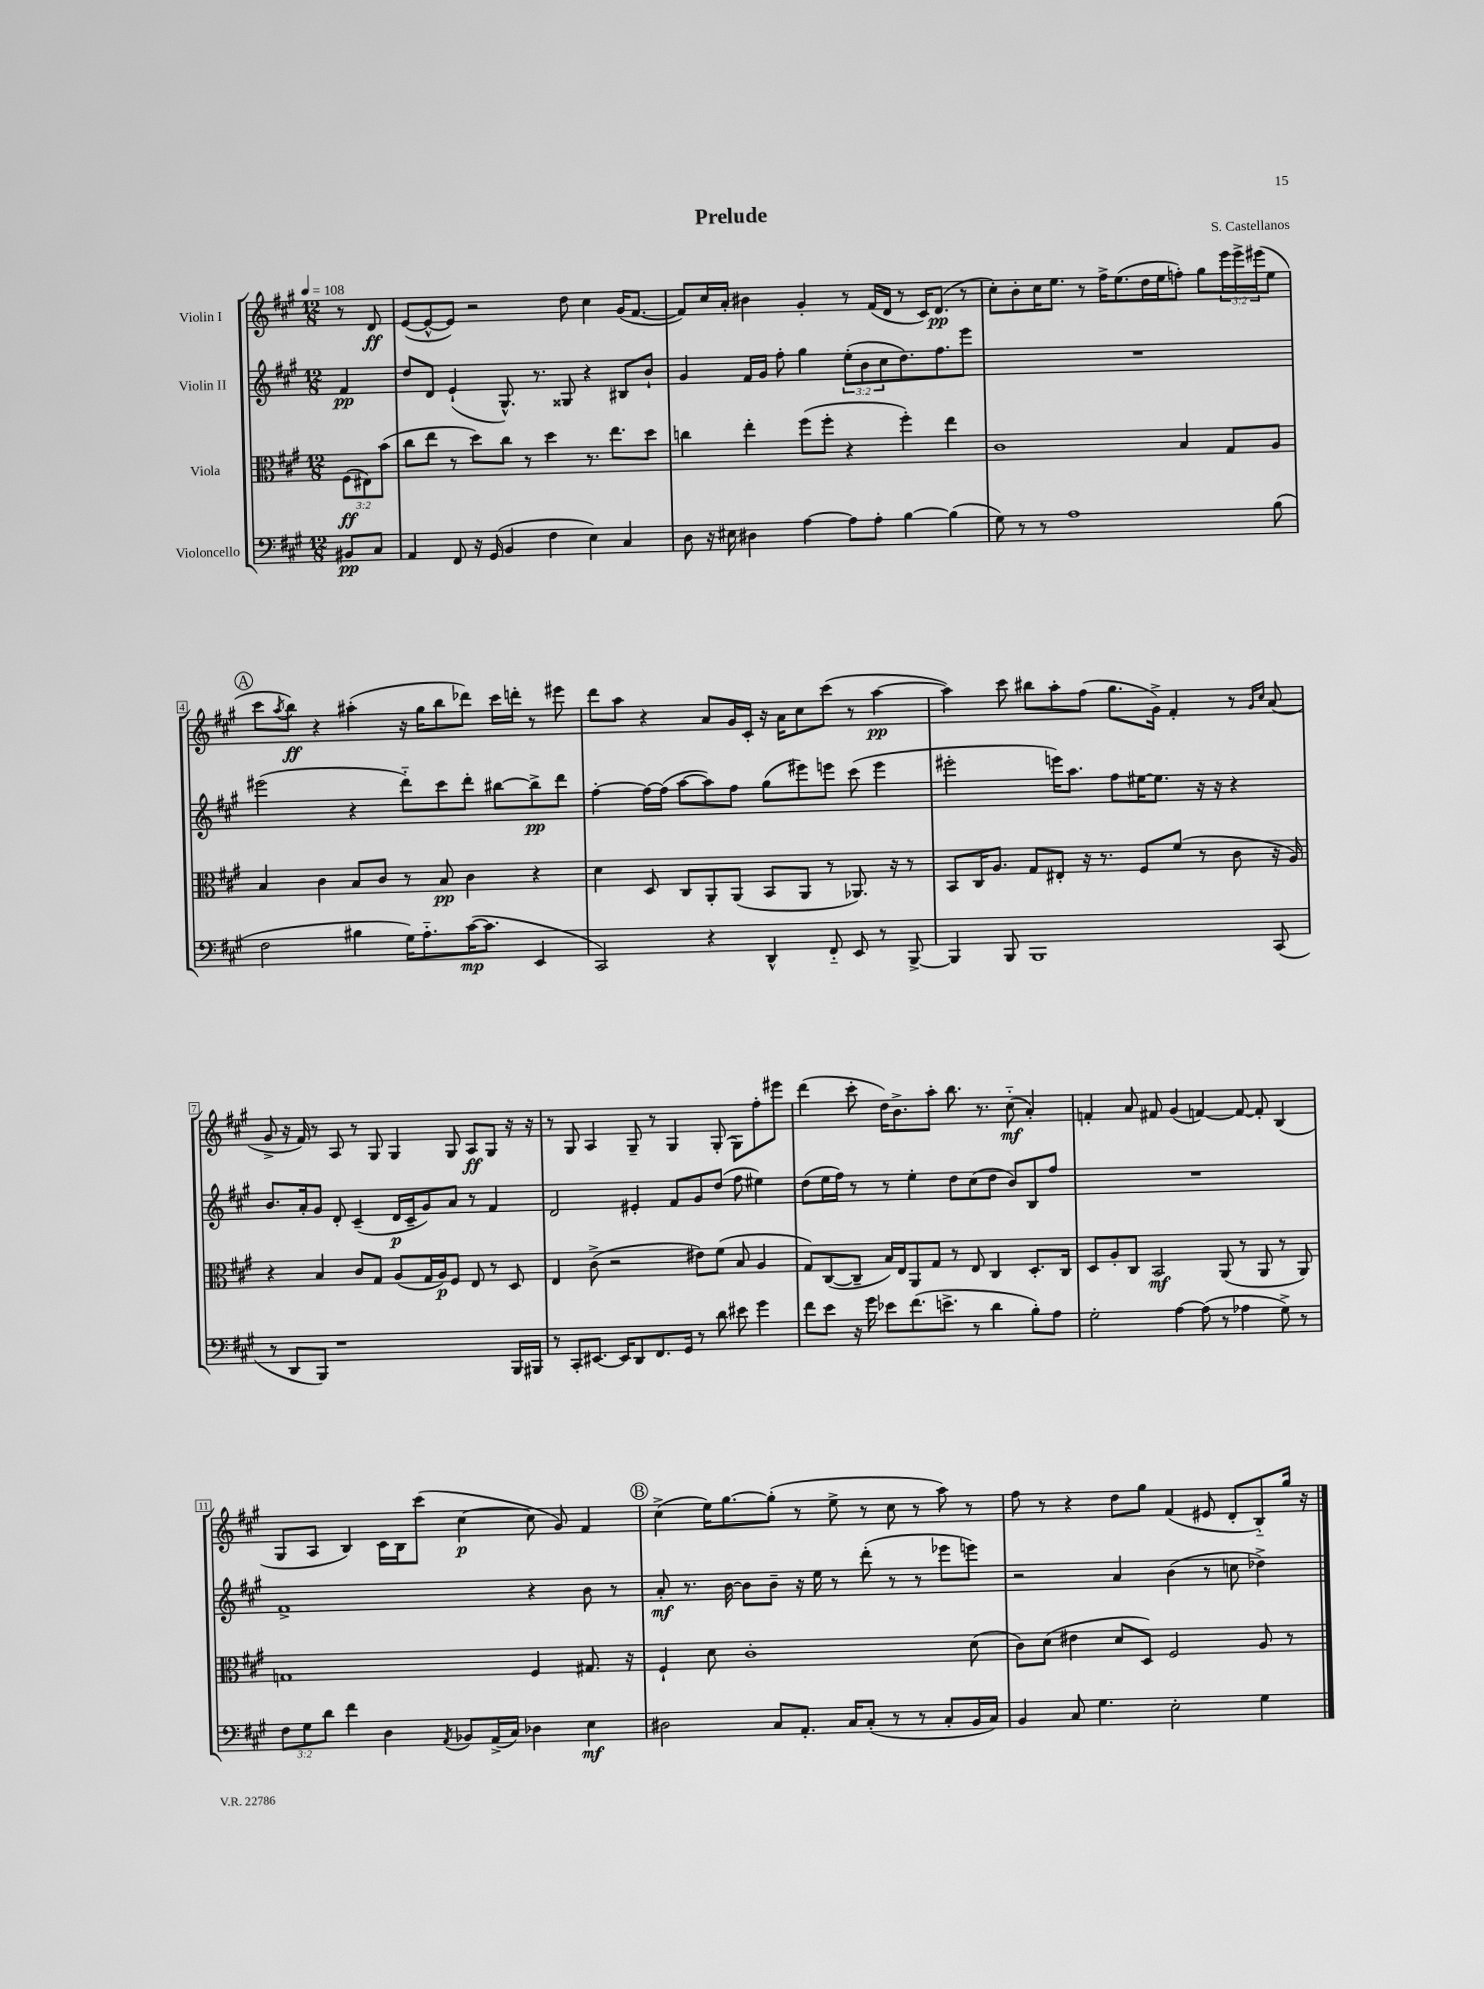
\header { title = "Prelude" composer = "S. Castellanos" }
<<
\new StaffGroup <<
\new Staff = "s0" \with { instrumentName = "Violin I" } {
    \clef treble \key a \major \numericTimeSignature \time 12/8 \override Staff.TupletNumber.text = #tuplet-number::calc-fraction-text \partial 4 \tempo 4 = 108
    r8 d'8\ff |
    e'8~( e'8~-^ e'8) r2 d''8 cis''4 gis'16( fis'8.~ |
    fis'8) cis''16 a'16-. bis'4 gis'4-. r8 fis'16( d'16 r8 cis'16) d'8.\pp( r8 |
    cis''8-.) b'8-. cis''16 e''8. r8 fis''16-> e''8.( d''16 e''16 f''8-.) gis''8 \tuplet 3/2 { e'''16 e'''16-> eis'''16( } e''8 |
    \mark \markup { \circle "A" } cis'''8 \acciaccatura { a''8 } b''8\ff) r4 ais''4-.( r16 gis''16 b''8 des'''8) cis'''16 d'''16-. r8 eis'''8 |
    d'''8 a''8 r4 a'8 gis'16 cis'16-. r16 a'16 cis''8 cis'''8( r8 a''4~\pp |
    a''4) cis'''8 bis''8 a''8-. fis''8( gis''8. gis'16->) fis'4-. r8 \grace { gis'16 cis''16 } a'8( |
    gis'8-> r16 fis'16) r8 a8 r8 gis8 gis4 gis8 a8\ff gis8 r16 r16 |
    r8 gis8 a4 gis8-- r8 gis4 gis8-.( gis8) fis''8-. eis'''8 |
    d'''4( cis'''8-. d''16) b'8.-> a''8-. b''8. r8. cis''8-_\mf( a'4-.) |
    f'4-. a'8 fis'8 gis'4( f'4~) f'8~ f'8-. b4( |
    gis8 a8 b4) cis'16 b16 cis'''8( cis''4~\p cis''8 gis'8) fis'4 |
    \mark \markup { \circle "B" } cis''4->( e''16) gis''8.~ gis''8-.( r8 e''8-> r8 cis''8 r8 a''8) r8 |
    fis''8 r8 r4 d''8 gis''8 fis'4( eis'8 d'8-. b8-_) gis''16 r16 \bar "|." |
}
\new Staff = "s1" \with { instrumentName = "Violin II" } {
    \clef treble \key a \major \numericTimeSignature \time 12/8 \override Staff.TupletNumber.text = #tuplet-number::calc-fraction-text \partial 4
    fis'4\pp |
    d''8 d'8 e'4-!( gis8.-^) r8. gisis8 r4 bis8 b'8-! |
    gis'4 fis'16 gis'16 fis''8-. gis''4 \tuplet 3/2 { e''8-.( b'8 cis''8 } d''8.) fis''8. e'''8 |
    R1. |
    \mark \markup { \circle "A" } eis'''2( r4 d'''8-_) cis'''8 d'''8-. bis''8~ bis''8->\pp d'''8 |
    fis''4~-. fis''16~ fis''16( a''8~ a''8) fis''8 gis''8( eis'''8) e'''8 cis'''8( e'''4 |
    eis'''2-. e'''16) a''8. fis''8 eis''16~ eis''8. r16 r16 r4 |
    b'8. a'16-. gis'8 d'8-. cis'4--( d'16\p cis'16-- gis'8) a'8 r8 fis'4 |
    d'2 eis'4-. fis'8 gis'8 d''8( fis''8 eis''4) |
    d''8( e''16 fis''16) r8 r8 e''4-. d''8 cis''8( d''8 b'8) b8 fis''8 |
    R1. |
    fis'1-> r4 b'8 r8 |
    \mark \markup { \circle "B" } a'8-.\mf r8. b'16~ b'8 b'8-- r16 e''16 r8 d'''8-.( r8 r8 ees'''8 e'''8) |
    r2 a'4 b'4( r8 c''8 des''4->) \bar "|." |
}
\new Staff = "s2" \with { instrumentName = "Viola" } {
    \clef alto \key a \major \numericTimeSignature \time 12/8 \override Staff.TupletNumber.text = #tuplet-number::calc-fraction-text \partial 4
    \tuplet 3/2 { fis8\ff( eis8) b'8( } |
    cis''8 e''8 r8 d''8) cis''8 r8 d''4 r8. e''8. d''8 |
    c''4 e''4-. fis''8( fis''8-. r4 fis''4-.) e''4 |
    cis'1 b4 gis8 a8 |
    \mark \markup { \circle "A" } b4 cis'4 b8 cis'8 r8 b8\pp cis'4 r4 |
    d'4 d8 cis8 a,8-. a,8( b,8 a,8 r8 aes,8.) r16 r8 |
    b,8 cis16 a8. gis8 eis8-. r16 r8. fis8 fis'8( r8 cis'8 r16 a16) |
    r4 b4 cis'8 gis8 a8( gis16 a16\p) fis8 e8 r8 d8 |
    e4 cis'8->( r2 eis'8) fis'8( b8 a4 |
    gis8) cis8~( cis8-- b16) e16 a,8 gis8 r8 e8 cis4 d8.-. cis16 |
    d8 a8-. cis8 b,2\mf a,8( r8 a,8 r8 a,8) |
    g1 fis4 gis8. r16 |
    \mark \markup { \circle "B" } fis4-! d'8 cis'1-. d'8( |
    cis'8) d'8( eis'4 d'8 d8) fis2 a8 r8 \bar "|." |
}
\new Staff = "s3" \with { instrumentName = "Violoncello" } {
    \clef bass \key a \major \numericTimeSignature \time 12/8 \override Staff.TupletNumber.text = #tuplet-number::calc-fraction-text \partial 4
    bis,8\pp cis8 |
    a,4 fis,8 r16 gis,16( b,4 fis4 e4) cis4 |
    d8 r16 eis16 dis4 a4~ a8 a8-. b4~ b4( |
    gis8) r8 r8 a1 b8( |
    \mark \markup { \circle "A" } fis2 bis4 gis16) a8.-_ cis'16~\mp( cis'8. e,4 |
    cis,2) r4 d,4-^ fis,8-_ e,8 r8 b,,8~-> |
    b,,4 b,,8 b,,1 cis,8( |
    r8 d,8 b,,8) r1 b,,16 bis,,16 |
    r8 cis,8-. eis,8.~ eis,16 d,8 fis,8. gis,16 r8 d'8 eis'8 gis'4 |
    fis'8 e'8 r16 gis'16 ees'8 fis'8.( e'8.-> r8 d'4 b8-.) a8 |
    gis2-. a4~ a8( r8 aes4 gis8->) r8 |
    \tuplet 3/2 { fis8 gis8 d'8 } fis'4 d4 \acciaccatura { a,8 } bes,8 a,16->( cis16) des4 e4\mf |
    \mark \markup { \circle "B" } dis2 cis8 a,8.-. cis16 cis8-.( r8 r8 cis8-. b,16 cis16) |
    b,4 cis8 gis4. e2-. gis4 \bar "|." |
}
>>
>>
\layout { \context { \Score \override BarNumber.stencil = #(make-stencil-boxer 0.1 0.3 ly:text-interface::print) } }
